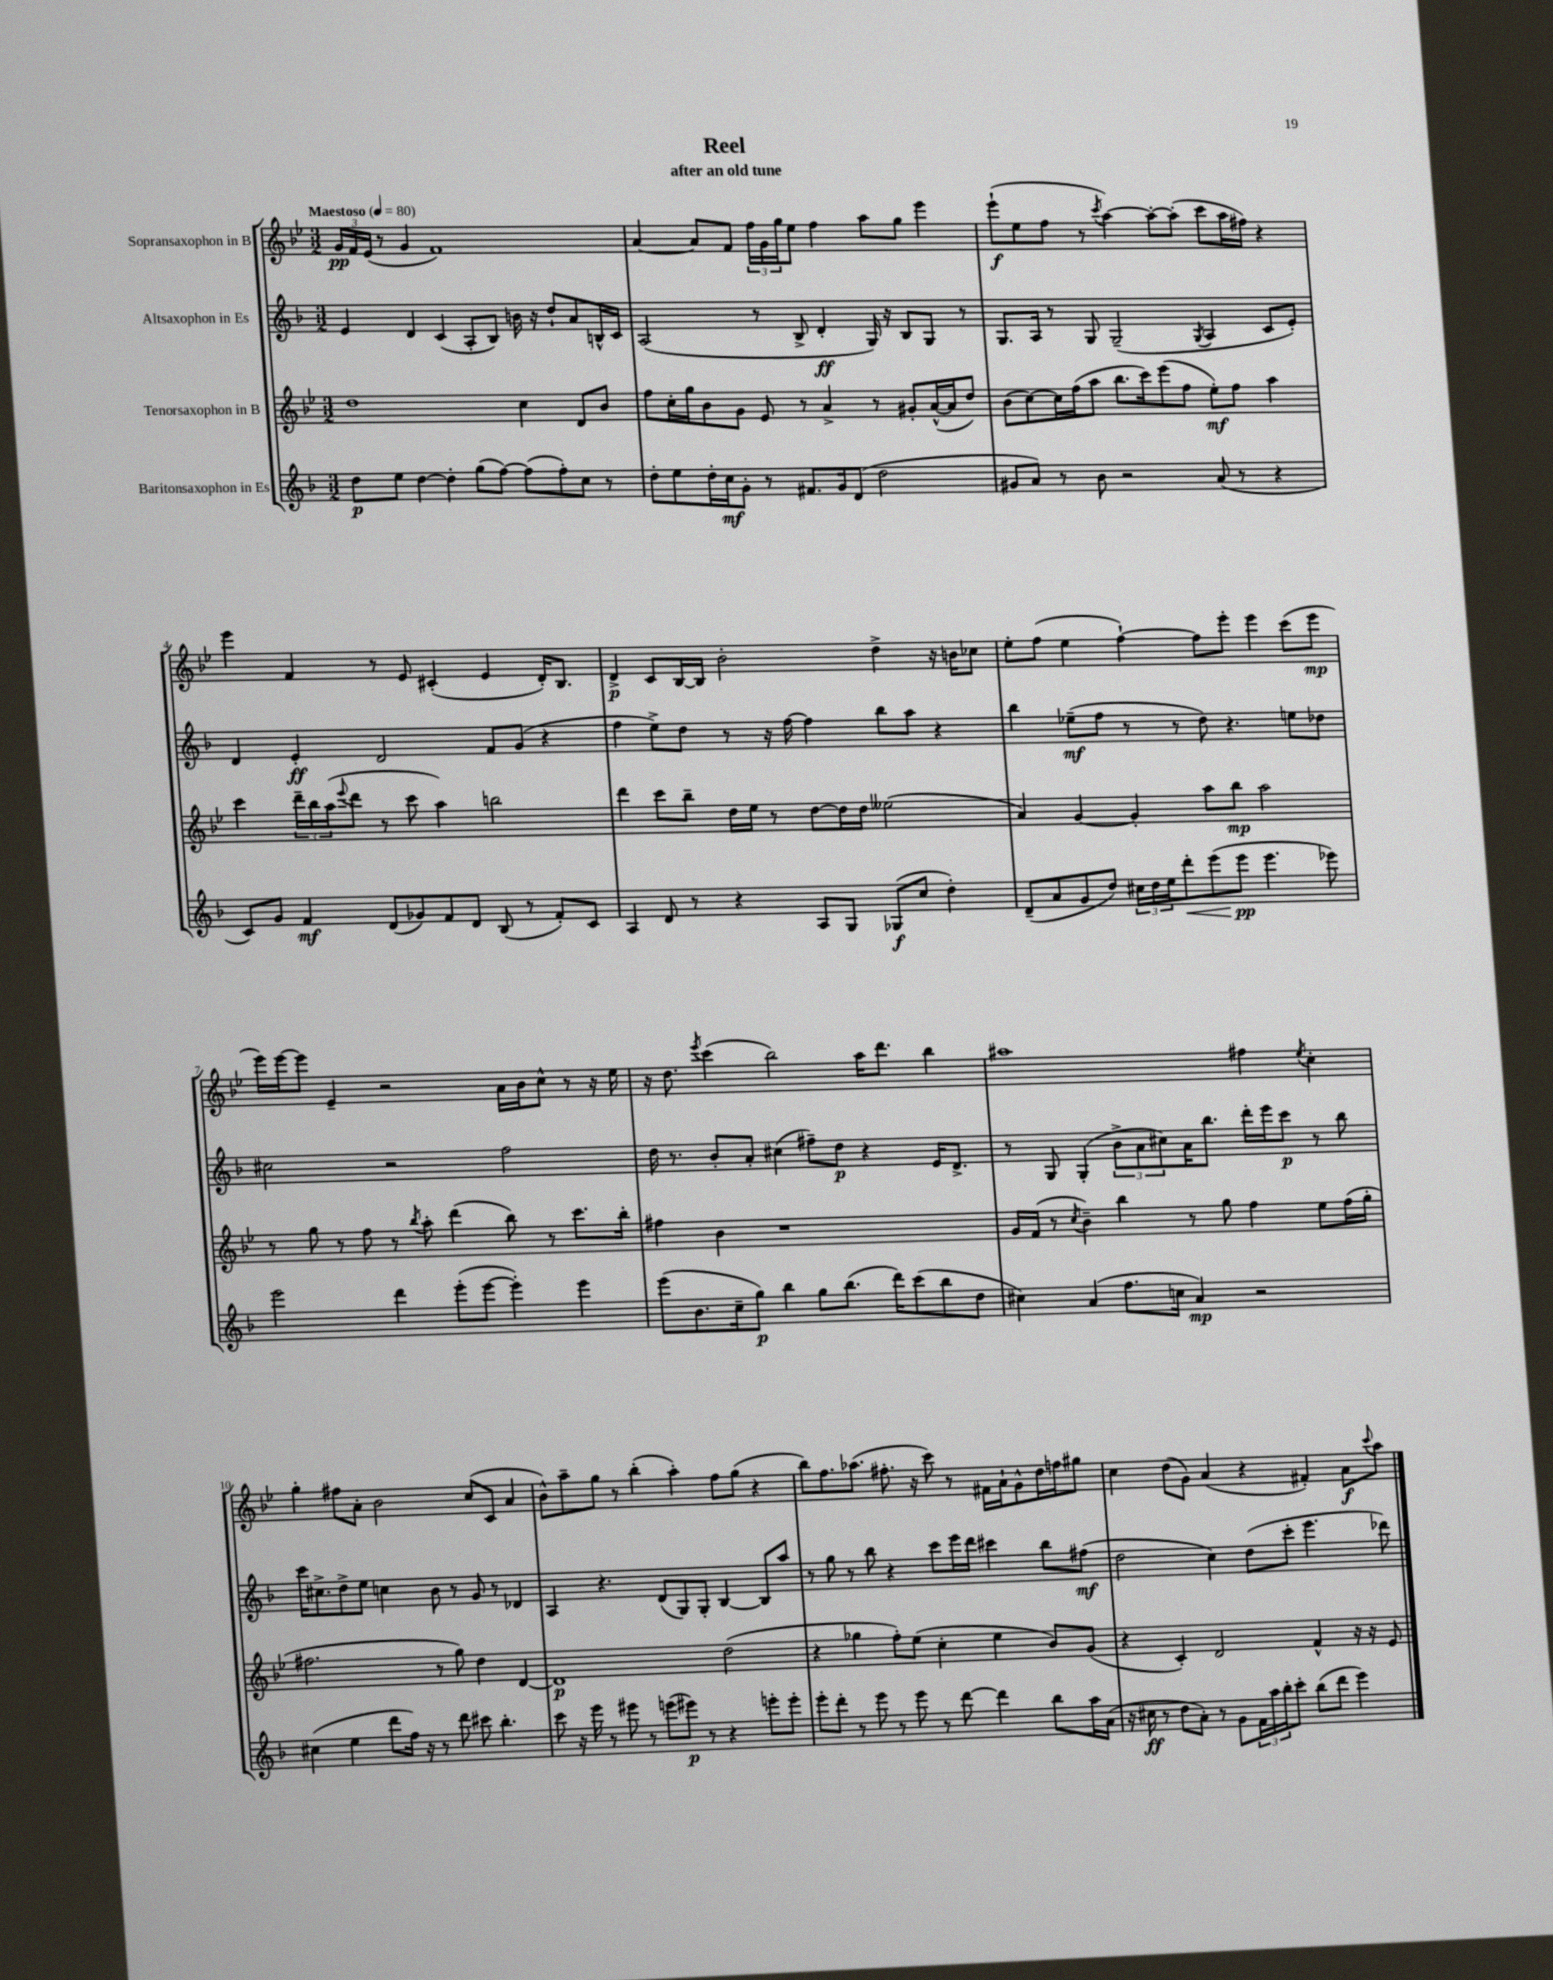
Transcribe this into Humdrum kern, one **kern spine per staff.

**kern	**kern	**kern	**kern
*staff4	*staff3	*staff2	*staff1
*clefG2	*clefG2	*clefG2	*clefG2
*k[b-]	*k[b-e-]	*k[b-]	*k[b-e-]
*M3/2	*M3/2	*M3/2	*M3/2
*MM80	*MM80	*MM80	*MM80
8dd	1dd	4e	24g
.	.	.	24f
.	.	.	(24e-
8ee	.	.	8r
[4dd	.	4d	4g
4dd']	.	(4c	1f)
(8gg	.	8A'	.
[8ff)	.	8B-)	.
(8ff]	4cc	16b	.
.	.	16r	.
8ff')	.	8dd`	.
8cc	8d	8a	.
8r	8b-	16B^^	.
.	.	16c	.
=	=	=	=
8dd'	8ff	(2A	[4a
8ee	16cc'	.	.
.	16gg	.	.
16dd'	8b-	.	8a]
16cc	.	.	.
8g'	8g	.	8f
8r	8e-	8r	24ff
.	.	.	24g
.	.	.	24gg
8.f#	8r	8B-^	8ee-
.	4a^	4d'	4ff
16g	.	.	.
(8d	.	.	.
2dd	8r	16G)	8aa
.	.	16r	.
.	8g#'	8B-	8gg
.	([16a^^	8G	4eee-
.	16a]	.	.
.	8dd)	8r	.
=	=	=	=
8g#	(8b-	8.G	(8eee-`
8a)	[8cc)	.	8ee-
.	.	16A	.
8r	16cc]	8r	8ff
.	(16ff	.	.
8b-	8aa	8G	8r
.	.	.	8qccc
2r	8.bb-	(2G~	[4aa)
.	16ccc)	.	.
.	(8eee-	.	8aa'_
.	8ff	.	(8aa']
.	.	8qG	.
(8a	8ee-')	4A	8ccc
8r	8ff	.	16aa
.	.	.	16ff#)
4r	4aa	8c	4r
.	.	8e')	.
=	=	=	=
8c)	4ccc	4d	4eee-
8g	.	.	.
4f	24ddd~	4e'	4f
.	24bb-	.	.
.	(24aa	.	.
.	8qqeee-	.	.
.	8ddd	.	.
(8d	8r	2d	8r
8g-)	8ccc	.	8e-
8f	4aa)	.	(4c#'
8d	.	.	.
(8B-	2bb	8f	4e-
8r	.	(8g	.
8f')	.	4r	16d')
.	.	.	8.B-
8c	.	.	.
=	=	=	=
4A	4ddd	4ff	4d^
8d	8ccc	8ee^)	8c
8r	8bb-~	8dd	[16B-
.	.	.	16B-]
4r	16dd	8r	2b-'
.	16ee-	.	.
.	8r	16r	.
.	.	[16ff	.
8A	[8dd	4ff]	.
8G	16dd]	.	.
.	16dd	.	.
(8G-	(2ee--	8bb-	4dd^
8cc	.	8aa	.
4dd')	.	4r	16r
.	.	.	16b
.	.	.	8cc-
=	=	=	=
(8d~	4a)	4bb-	8ee-'
8a	.	.	(8ff
8g	[4g	(8ee-~	4ee-
8dd)	.	8ff	.
24cc#	4g']	8r	[4ff`)
24dd	.	.	.
24ee	.	.	.
8ddd'	.	8r	.
(8eee	8aa	8dd)	8ff]
8eee	8bb-	4.r	8eee-'
4.eee	2aa	.	4eee-
.	.	8ee	(8ccc
8eee-)	.	8dd-	8eee-
=	=	=	=
2eee	8r	2cc#	16eee-)
.	.	.	[16eee-
.	8gg	.	8eee-]
.	8r	.	4e-~
.	8ff	.	.
4ddd	8r	2r	2r
.	8qbb-	.	.
.	8aa'	.	.
(8eee'	(4ddd	.	.
[8eee	.	.	.
4eee'])	8bb-)	2ff	16a
.	.	.	16b-
.	8r	.	8cc^^
4eee	8.ccc	.	8r
.	.	.	16r
.	16bb-'	.	16ee-
=	=	=	=
(8eee	4ff#	16dd	16r
.	.	8.r	8.dd
8.b-	.	.	.
.	.	.	8qeee-
.	4b-	8b-'	(4ccc
16cc~	.	.	.
8gg)	.	8a'	.
4bb-	1r	(4cc#	2bb-)
8gg	.	8ff#~)	.
(8.bb-	.	8dd	.
.	.	4r	16aa
16ddd)	.	.	8.ddd
(8ccc	.	.	.
8bb-	.	16e	4bb-
.	.	8.d^	.
8dd	.	.	.
=	=	=	=
4cc#)	16g	8r	1aa#
.	(16f	.	.
.	8r	8G	.
.	8qcc	.	.
(4a	4b-~)	(4G'	.
8.ff	4bb-	12b-^	.
.	.	12a	.
.	.	12cc#)	.
16cc	.	.	.
4a)	8r	16a	.
.	.	8.bb-	.
.	8gg	.	.
2r	4ff	16ddd'	4ff#
.	.	16eee	.
.	.	8ccc	.
.	.	.	8qee-
.	8ee-	8r	4cc'
.	(16ff	8bb-	.
.	16gg'	.	.
=	=	=	=
(4cc#	2.ff#	16ccc	4gg'
.	.	8.cc#^	.
4ee	.	8dd^	8ff#
.	.	8ee	8a'
8ddd	.	4cc	2b-
16ff)	.	.	.
16r	.	.	.
8r	8r	8b-	.
8ddd	8gg)	8r	.
8ccc#	4dd	8g	(8cc
4.bb-'	.	8r	8c
.	[4d	4d-	4a
=	=	=	=
8ccc	1d]	4A	8b-^^)
16r	.	.	8aa~
16eee	.	.	.
8r	.	4.r	8gg
8eee#	.	.	8r
8r	.	.	(4bb-'
(8eee	.	(8d	.
8eee#)	.	8G)	4aa')
8r	.	8G'	.
4r	(2dd	[4B-	8ff
.	.	.	(8gg
8eee'	.	8B-]	4r
8eee'	.	8aa	.
=	=	=	=
8eee'	4r	8r	8bb-)
8ddd'	.	8gg	8.ff
8r	4gg-	8r	.
.	.	.	(8.aa-
8eee	.	8bb-	.
8r	8ff')	4r	8.ff#'
8eee	(8ee-	.	.
.	.	.	16r
8r	4cc'	8ccc	8ccc)
[8ddd	.	16eee	8r
.	.	16ddd	.
4ddd]	4ee-	4ccc#	16f#
.	.	.	16a`
.	.	.	8g^^
8bb-	8b-)	8bb-	16dd
.	.	.	16ff
16aa	(8g	(8ff#	8gg#
(16a	.	.	.
=	=	=	=
16r	4r	2dd	4cc
16cc#	.	.	.
8r	.	.	.
8dd	4c')	.	(8dd
8a')	.	.	8g)
8r	2d	4cc)	(4a
8g	.	.	.
24f	.	(8dd	4r
24aa	.	.	.
24bb-'	.	.	.
8ccc'	.	8ccc'	.
(8bb-	4f^^	4.eee	4f#')
8ddd	.	.	.
4eee)	16r	.	8a
.	16r	.	.
.	.	.	8qqccc
.	8e-	8ddd-)	8aa
==	==	==	==
*-	*-	*-	*-
